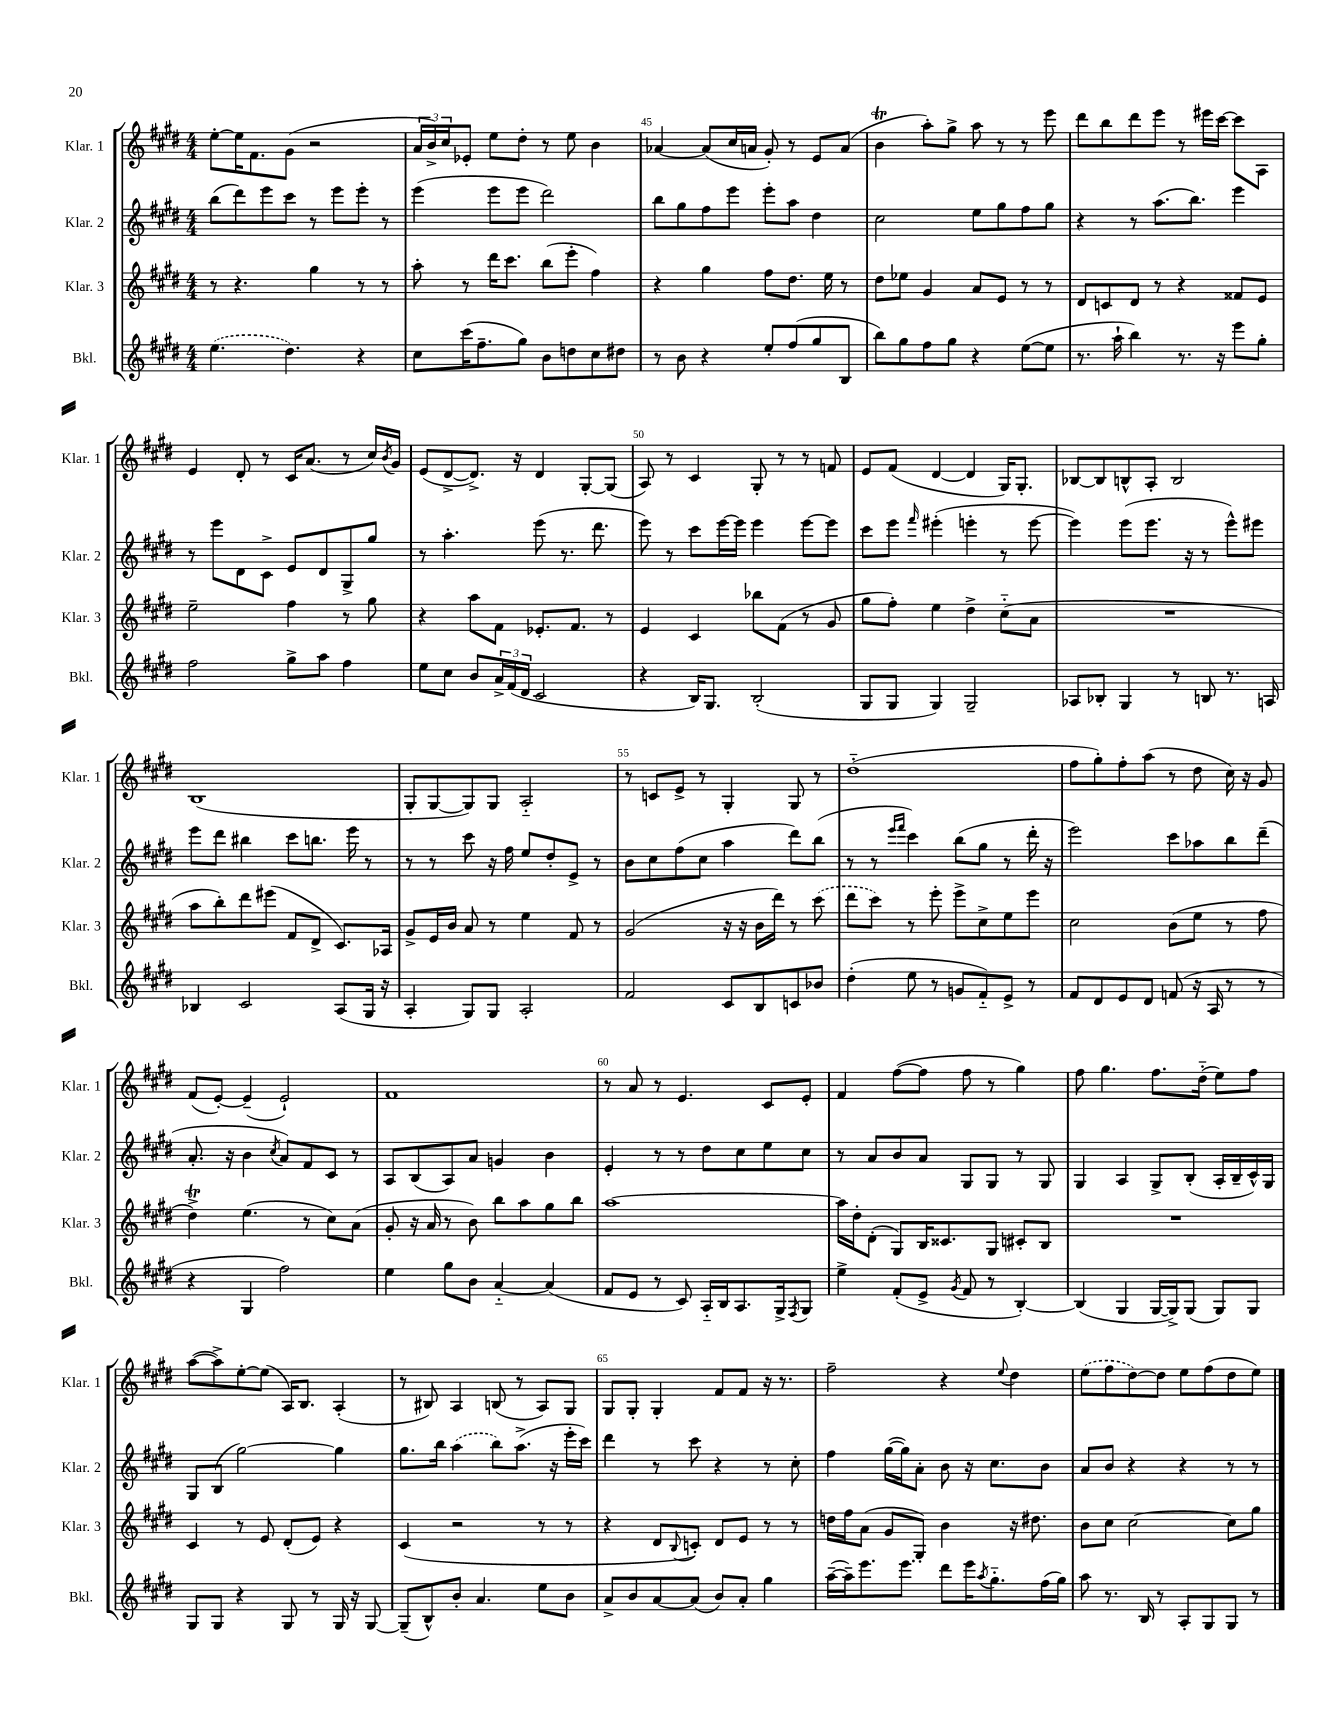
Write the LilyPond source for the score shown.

<<
\new StaffGroup <<
\new Staff = "s0" \with { instrumentName = "Klar. 1" shortInstrumentName = "Klar. 1" } {
    \clef treble \key e \major \numericTimeSignature \time 4/4
    e''8~-. e''16 fis'8. gis'8( r2 |
    \tuplet 3/2 { a'16 b'16->) cis''16 } ees'8-. e''8 dis''8-. r8 e''8 b'4 |
    aes'4~ aes'8( cis''16 a'16 gis'8-.) r8 e'8 a'8( |
    b'4\trill a''8-.) gis''8-> a''8 r8 r8 e'''8 |
    dis'''8 b''8 dis'''8 e'''8 r8 eis'''16 cis'''16~ cis'''8 a8 |
    e'4 dis'8-. r8 cis'16 a'8.( r8 cis''16) \acciaccatura { b'8 } gis'16 |
    e'8( dis'8~-> dis'8.->) r16 dis'4 gis8~-. gis8( |
    a8) r8 cis'4 gis8-. r8 r8 f'8 |
    e'8 fis'8( dis'4~ dis'4 gis16) gis8.-. |
    bes8~ bes8 b8-^ a8-. b2 |
    b1( |
    gis8-. gis8~ gis8) gis8 a2-_ |
    r8 c'8 e'8-> r8 gis4-. gis8 r8 |
    dis''1-_( |
    fis''8 gis''8-.) fis''8-. a''8( r8 dis''8 cis''16) r16 gis'8 |
    fis'8( e'8~-.) e'4--( e'2-!) |
    fis'1 |
    r8 a'8 r8 e'4. cis'8 e'8-. |
    fis'4 fis''8~( fis''8 fis''8 r8 gis''4) |
    fis''8 gis''4. fis''8. dis''16-_( e''8) fis''8 |
    a''8~( a''8->) e''8~-. e''8( a16) b8. a4-.( |
    r8 bis8) a4 b8( r8 a8) gis8 |
    gis8 gis8-. gis4-. fis'8 fis'8 r16 r8. |
    fis''2-- r4 \appoggiatura { e''8 } dis''4 |
    \once \slurDashed e''8( fis''8 dis''8~) dis''8 e''8 fis''8( dis''8 e''8) \bar "|." |
}
\new Staff = "s1" \with { instrumentName = "Klar. 2" shortInstrumentName = "Klar. 2" } {
    \clef treble \key e \major \numericTimeSignature \time 4/4
    b''8( dis'''8) e'''8 cis'''8 r8 e'''8 e'''8-. r8 |
    e'''4( e'''8 e'''8 dis'''2) |
    b''8 gis''8 fis''8 e'''8 e'''8-. a''8 dis''4 |
    cis''2 e''8 gis''8 fis''8 gis''8 |
    r4 r8 a''8.( b''8.) e'''4 |
    r8 e'''8 dis'8 cis'8-> e'8 dis'8 gis8-> gis''8 |
    r8 a''4.-. e'''8( r8. dis'''8. |
    e'''8) r8 cis'''8 e'''16~ e'''16 e'''4 e'''8~ e'''8 |
    cis'''8 e'''8 \grace { fis'''16 } eis'''4-.( e'''4-. r8 e'''8~ |
    e'''4) e'''8( e'''8. r16 r8 e'''8-^) eis'''8 |
    e'''8 dis'''8 bis''4 cis'''8 b''8. e'''16 r8 |
    r8 r8 cis'''8 r16 fis''16 e''8 dis''8-. e'8-> r8 |
    b'8 cis''8 fis''8( cis''8 a''4 dis'''8) b''8( |
    r8 r8 \grace { e'''16 fis'''16 } cis'''4) b''8( gis''8 r8 dis'''16-. r16 |
    e'''2) cis'''8 aes''8 b''8 dis'''8--( |
    a'8.-. r16 b'4 \acciaccatura { cis''8 } a'8) fis'8 cis'8 r8 |
    a8 b8( a8) a'8 g'4 b'4 |
    e'4-. r8 r8 dis''8 cis''8 e''8 cis''8 |
    r8 a'8 b'8 a'8 gis8 gis8 r8 gis8 |
    gis4 a4 gis8-> b8-.( a16-. b16-- cis'16-^) gis16 |
    gis8 b8( gis''2~) gis''4 |
    gis''8. b''16 \once \slurDashed a''4( b''8) a''8.->( r16 e'''16-. cis'''16) |
    dis'''4 r8 cis'''8 r4 r8 cis''8-. |
    fis''4 gis''16~( gis''16) a'8-. b'8 r16 cis''8. b'8 |
    a'8 b'8 r4 r4 r8 r8 \bar "|." |
}
\new Staff = "s2" \with { instrumentName = "Klar. 3" shortInstrumentName = "Klar. 3" } {
    \clef treble \key e \major \numericTimeSignature \time 4/4
    r8 r4. gis''4 r8 r8 |
    a''8-. r8 dis'''16 cis'''8. b''8( e'''8-. fis''4) |
    r4 gis''4 fis''8 dis''8. e''16 r8 |
    dis''8 ees''8 gis'4 a'8 e'8 r8 r8 |
    dis'8 c'8 dis'8 r8 r4 fisis'8 e'8 |
    e''2-- fis''4 r8 gis''8 |
    r4 a''8 fis'8 ees'8.-. fis'8. r8 |
    e'4 cis'4 bes''8 fis'8( r8 gis'8 |
    gis''8 fis''8-.) e''4 dis''4-> cis''8-_( a'8 |
    R1 |
    a''8 b''8-.) dis'''8 eis'''8( fis'8 dis'8-> cis'8.) aes16 |
    gis'8-> e'16 b'16 a'8 r8 e''4 fis'8 r8 |
    gis'2( r16 r16 b'16 dis'''16) r8 \once \slurDashed cis'''8( |
    dis'''8 cis'''8) r8 e'''8-. e'''8-> cis''8-> e''8 e'''8 |
    cis''2 b'8( e''8 r8 fis''8 |
    dis''4->\trill) e''4.( r8 cis''8) a'8( |
    gis'8-. r16 a'16 r8 b'8) b''8 a''8 gis''8 b''8 |
    a''1~ |
    a''16 dis''16-. dis'8-.( gis8) b16 cisis'8. gis8 cis'8-. b8 |
    R1 |
    cis'4 r8 e'8 dis'8-.( e'8) r4 |
    cis'4( r2 r8 r8 |
    r4 dis'8 \appoggiatura { b8 } c'8-.) dis'8 e'8 r8 r8 |
    d''16 fis''16 a'8( gis'8 gis8-.) b'4 r16 dis''8. |
    b'8 cis''8 cis''2~ cis''8 gis''8 \bar "|." |
}
\new Staff = "s3" \with { instrumentName = "Bkl." shortInstrumentName = "Bkl." } {
    \clef treble \key e \major \numericTimeSignature \time 4/4
    \once \slurDashed e''4.( dis''4.) r4 |
    cis''8 cis'''16( fis''8.-- gis''8) b'8 d''8 cis''8 dis''8 |
    r8 b'8 r4 e''8-. fis''8( gis''8 b8 |
    b''8) gis''8 fis''8 gis''8 r4 e''8~( e''8 |
    r8. a''16-! b''4) r8. r16 e'''8 gis''8-. |
    fis''2 gis''8-> a''8 fis''4 |
    e''8 cis''8 b'8 \tuplet 3/2 { a'16-> fis'16( dis'16 } cis'2 |
    r4 b16) gis8. b2-.( |
    gis8 gis8 gis4) gis2-- |
    aes8 bes8-. gis4 r8 b8 r8. a16 |
    bes4 cis'2 a8( gis16 r16 |
    a4-. gis8) gis8 a2-. |
    fis'2 cis'8 b8 c'8 bes'8 |
    dis''4-.( e''8 r8 g'8 fis'8-_) e'8-> r8 |
    fis'8 dis'8 e'8 dis'8 f'8( r16 a16 r8 r8 |
    r4 gis4 fis''2) |
    e''4 gis''8 b'8 a'4~-_ a'4( |
    fis'8 e'8 r8 cis'8) a16-_ b16 a8. gis16-> \acciaccatura { fis8 } gis8 |
    e''4-> fis'8-.( e'8-> \acciaccatura { gis'8 } fis'8 r8 b4~-.) |
    b4( gis4 gis16~ gis16->) gis8( gis8) gis8 |
    gis8 gis8 r4 gis8 r8 gis16 r16 gis8~ |
    gis8--( b8-^) b'8-. a'4. e''8 b'8 |
    a'8-> b'8 a'8~ a'8( b'8) a'8-. gis''4 |
    a''16~--( a''16--) e'''8. e'''8. dis'''8 e'''16 \acciaccatura { a''8 } gis''8.-_ fis''16( gis''16) |
    a''8 r8. b16 r8 a8-. gis8 gis8 r8 \bar "|." |
}
>>
>>
\layout { \context { \Score currentBarNumber = #43 \override BarNumber.break-visibility = ##(#f #t #t) barNumberVisibility = #(every-nth-bar-number-visible 5) } }
